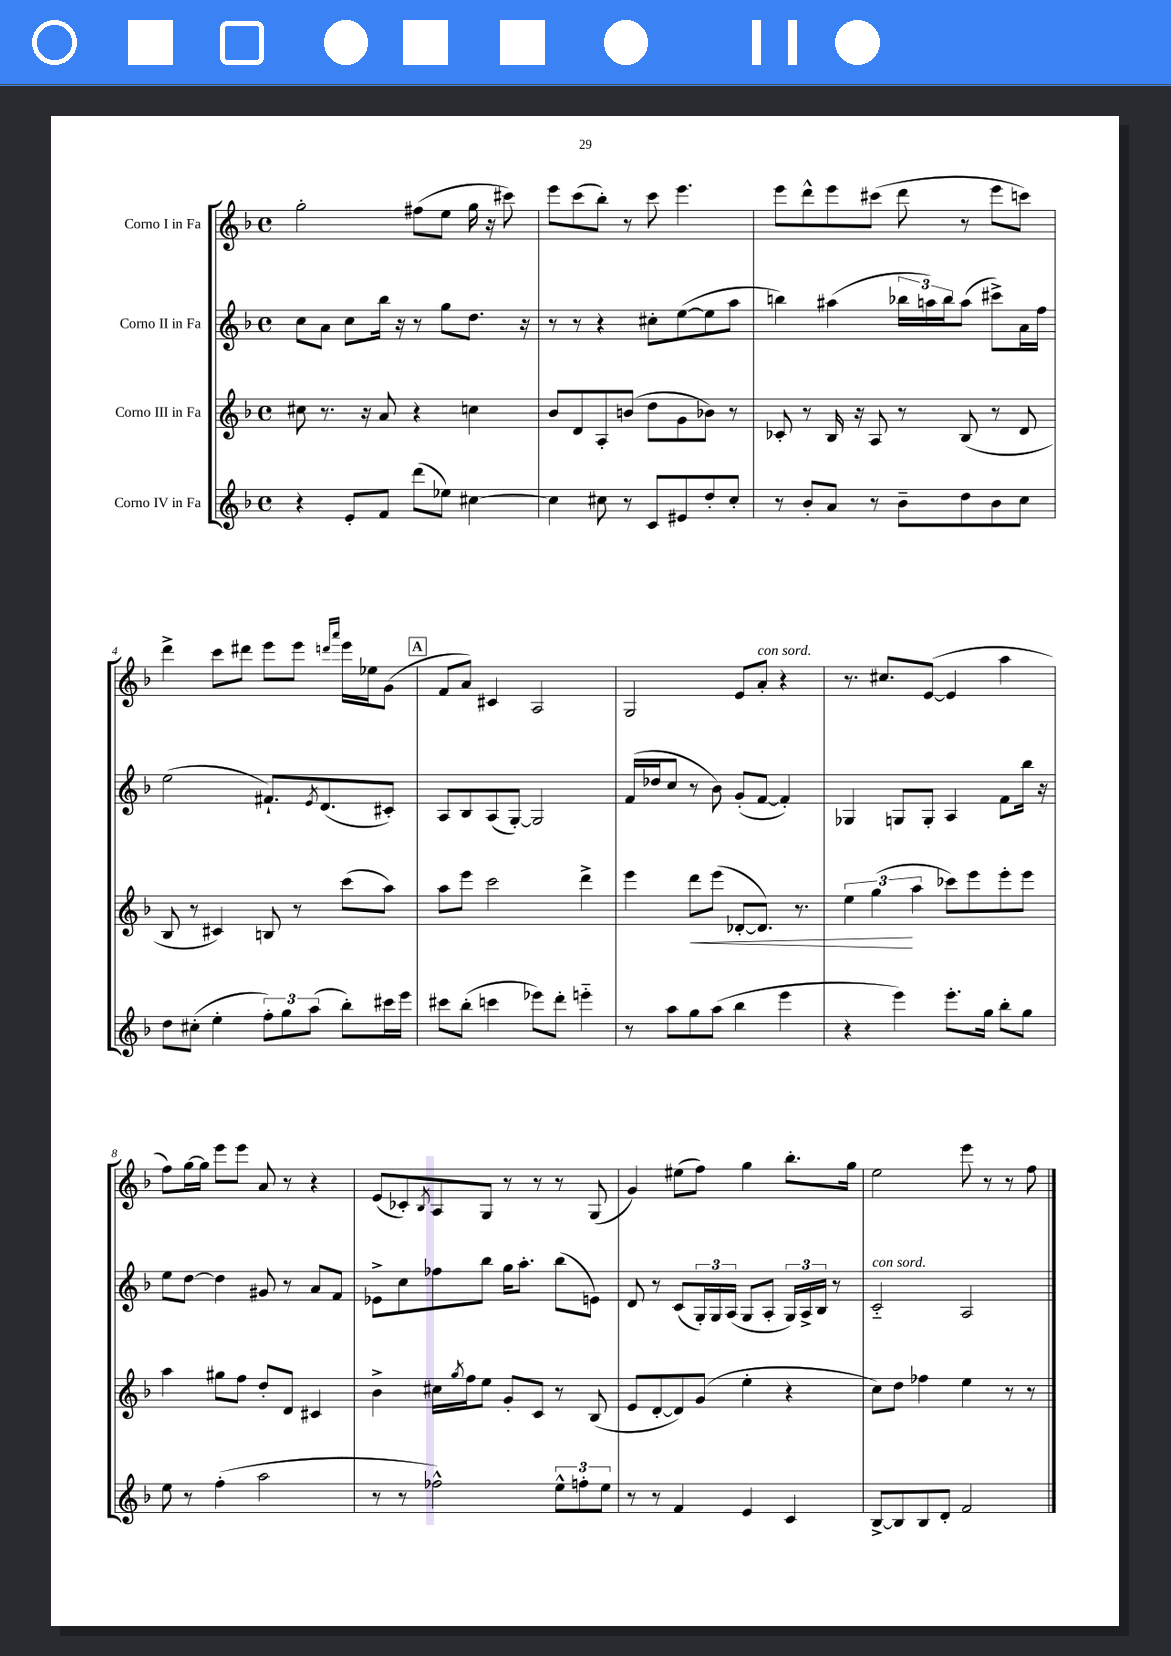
<<
\new StaffGroup <<
\new Staff = "s0" \with { instrumentName = "Corno I in Fa" } {
    \clef treble \key f \major \defaultTimeSignature \time 4/4
    g''2-. fis''8( e''8 g''16 r16 cis'''8) |
    e'''8 c'''8( bes''8-.) r8 c'''8 e'''4. |
    e'''8 d'''8-^ e'''8 cis'''8( d'''8 r8 e'''8 c'''8) |
    d'''4-> c'''8 dis'''8 e'''8 e'''8 \grace { d'''16 a'''16 } e'''16 ees''16 g'8( |
    \mark \markup { \box "A" } f'8 a'8) cis'4 a2 |
    g2 e'8 a'8-.^\markup { \italic "con sord." } r4 |
    r8. cis''8. e'8~( e'4 a''4 |
    f''8) g''16~ g''16 e'''8 e'''8 a'8 r8 r4 |
    e'8( ces'8-.) \acciaccatura { bes8 } a8 g8 r8 r8 r8 g8( |
    g'4) eis''8( f''8) g''4 bes''8.-. g''16 |
    e''2 e'''8 r8 r8 f''8 \bar "|." |
}
\new Staff = "s1" \with { instrumentName = "Corno II in Fa" } {
    \clef treble \key f \major \defaultTimeSignature \time 4/4
    c''8 a'8 c''8 bes''16 r16 r8 g''8 d''8. r16 |
    r8 r8 r4 cis''8-. e''8~( e''8 a''8 |
    b''4) ais''4( \tuplet 3/2 { bes''16 a''16) bes''16 } a''8( cis'''8->) a'16 f''16 |
    e''2( fis'8.-!) \acciaccatura { e'8 } d'8.( cis'8-.) |
    \mark \markup { \box "A" } a8 bes8 a8( g8~-.) g2 |
    f'16( des''16 c''8 r8 bes'8) g'8-.( f'8~ f'4-.) |
    ges4 g8 g8-. a4 f'8 bes''16 r16 |
    e''8 d''8~ d''4 gis'8 r8 a'8 f'8 |
    ees'8-> c''8 fes''8 bes''8 g''16 a''8.-. bes''8( e'8) |
    d'8 r8 c'8( \tuplet 3/2 { g16-.) g16 a16( } g8 a8-. \tuplet 3/2 { g16) a16-> bes16 } r8 |
    c'2-_^\markup { \italic "con sord." } a2 \bar "|." |
}
\new Staff = "s2" \with { instrumentName = "Corno III in Fa" } {
    \clef treble \key f \major \defaultTimeSignature \time 4/4
    cis''8 r8. r16 a'8 r4 c''4 |
    bes'8 d'8 a8-. b'8( d''8 g'8 bes'8) r8 |
    ces'8-. r8 bes16 r16 a8 r8 bes8( r8 d'8 |
    bes8 r8 cis'4) b8 r8 c'''8( a''8) |
    \mark \markup { \box "A" } a''8 e'''8 c'''2 d'''4-> |
    e'''4 d'''8\< e'''8( des'8~-. des'8.) r8. |
    \tuplet 3/2 { e''4 g''4\!( a''4 } ces'''8) e'''8 e'''8-. e'''8 |
    a''4 gis''8 f''8 d''8-. d'8 cis'4 |
    bes'4-> cis''16 \acciaccatura { g''8 } f''16 e''8 g'8-. c'8 r8 bes8( |
    e'8 d'8~-. d'8) g'8( e''4-. r4 |
    c''8) d''8 fes''4 e''4 r8 r8 \bar "|." |
}
\new Staff = "s3" \with { instrumentName = "Corno IV in Fa" } {
    \clef treble \key f \major \defaultTimeSignature \time 4/4
    r4 e'8-. f'8 d'''8( ees''8) cis''4~ |
    cis''4 cis''8 r8 c'8 eis'8 d''8-. cis''8-. |
    r8 bes'8-. a'8 r8 bes'8-- d''8 bes'8 c''8 |
    d''8 cis''8-.( e''4-. \tuplet 3/2 { f''8-.) g''8 a''8( } bes''8-.) cis'''16 e'''16 |
    \mark \markup { \box "A" } cis'''8 bes''8-.( c'''4 ees'''8) d'''8-. e'''4-_ |
    r8 a''8 g''8 a''8( bes''4 e'''4 |
    r4 e'''4) e'''8.-. g''16 bes''8-. g''8 |
    e''8 r8 f''4-.( a''2 |
    r8 r8 fes''2-^) \tuplet 3/2 { e''8-^ f''8-. e''8 } |
    r8 r8 f'4 e'4 c'4 |
    bes8~-> bes8 bes8 d'8-. f'2 \bar "|." |
}
>>
>>
